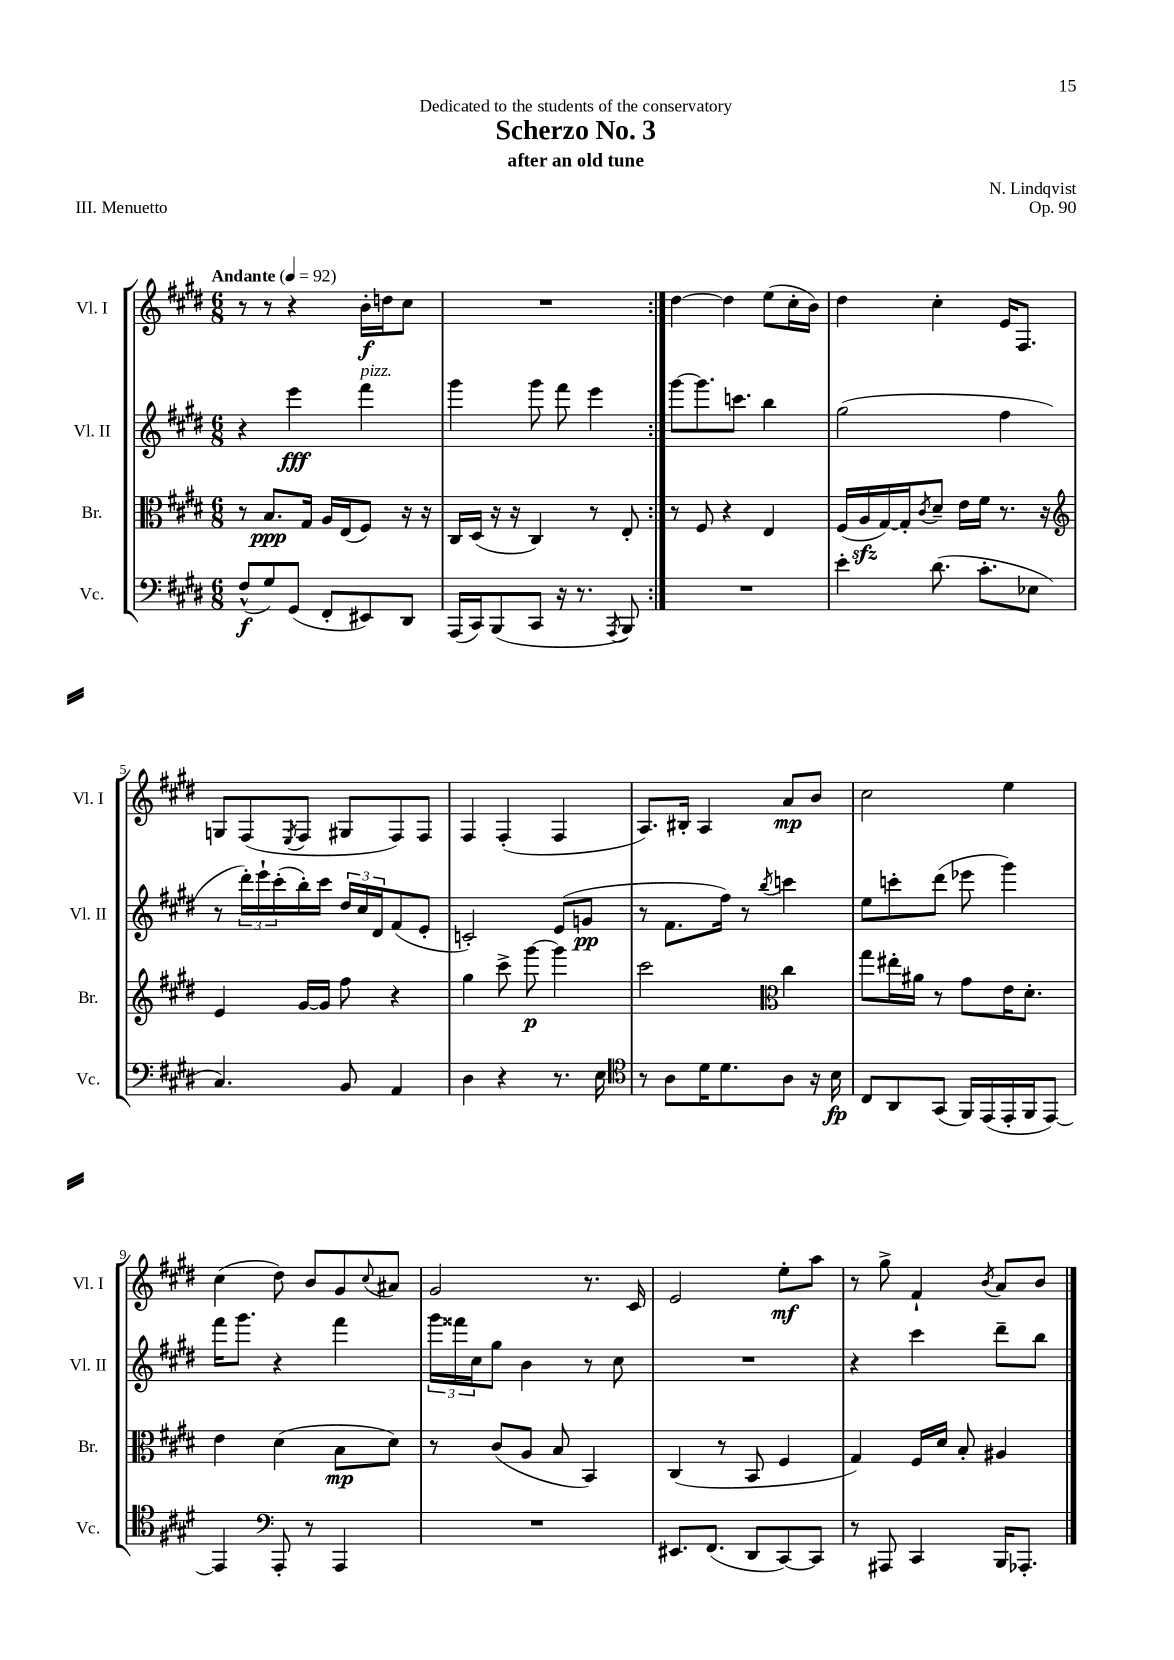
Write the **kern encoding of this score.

**kern	**kern	**kern	**kern
*staff4	*staff3	*staff2	*staff1
*clefF4	*clefC3	*clefG2	*clefG2
*k[f#c#g#d#]	*k[f#c#g#d#]	*k[f#c#g#d#]	*k[f#c#g#d#]
*M6/8	*M6/8	*M6/8	*M6/8
*MM92	*MM92	*MM92	*MM92
(8F#^^/L	8r	4r	8r
8G#/)	8.B/L	.	8r
(8GG#/J	.	4eee\	4r
.	16G#/Jk	.	.
8FF#'/L	16A/LL	.	.
.	(16E/J	.	.
8EE#/)	8F#/J)	4fff#\	16b'\LL
.	.	.	16dd\J
8DD#/J	16r	.	8cc#\J
.	16r	.	.
=	=	=	=
(16AAA/LL	16C#/LL	4ggg#\	2.r
16CC#/J)	(16D#/JJ	.	.
(8BBB/	16r	.	.
.	16r	.	.
8CC#/J	4C#/)	8ggg#\	.
16r	.	8fff#\	.
8.r	.	.	.
.	8r	4eee\	.
8qAAA/	.	.	.
8BBB/)	8E'/	.	.
=:|!	=:|!	=:|!	=:|!
2.r	8r	[8ggg#\L	[4dd#\
.	8F#/	8.ggg#\]	.
.	4r	.	4dd#\]
.	.	8.ccc\J	.
.	4E/	4bb\	(8ee\L
.	.	.	16cc#'\L
.	.	.	16b\JJ)
=	=	=	=
4e'\	(16F#/LL	(2gg#\	4dd#\
.	16A/	.	.
.	[16G#/)	.	.
.	16G#'/]J	.	.
.	8qc#/	.	.
(8.d#\	8d#~/J	.	4cc#'\
.	16e\LL	.	.
8.c#'\L	16f#\JJ	.	.
.	8.r	4ff#\	16e/LK
.	.	.	8.F#/J
8E-\J	.	.	.
.	16r	.	.
=	=	=	=
*	*clefG2	*	*
4.C#/)	4e/	8r	8G/L
.	.	24ddd#'\LL)	(8F#/
.	.	24eee`\	.
.	.	(24ccc#'\	.
.	.	.	8qE/
.	[16g#/LL	16bb'\)	8F#/J
.	16g#/]JJ	16ccc#\JJ	.
8BB/	8ff#\	24dd#/LL	8G#/L
.	.	24cc#/	.
.	.	24d#/J	.
4AA/	4r	(8f#/	8F#/)
.	.	8e'/J	8F#/J
=	=	=	=
4D#\	4gg#\	2c'/)	4F#/
4r	8ccc#^\	.	(4F#'/
.	[8ggg#\	.	.
8.r	4ggg#\]	(8e/L	4F#/
.	.	8g/J	.
16E\	.	.	.
=	=	=	=
*clefC4	*	*	*
8r	2ccc#\	8r	8.A/L)
8A\L	.	8.f#\L	.
.	.	.	16B#'/Jk
16d#\K	.	.	4A/
8.d#\	.	16ff#\Jk)	.
.	.	8r	.
*	*clefC3	*	*
.	.	8qbb/	.
8A\J	4cc#\	4ccc\	8a/L
16r	.	.	8b/J
16B\	.	.	.
=	=	=	=
8C#/L	8gg#\L	8ee\L	2cc#\
8AA/	16ee#'\L	8ccc'\	.
.	16a#\JJ	.	.
(8GG#/J	8r	(8ddd#\J	.
16FF#/LL)	8g#\L	8eee-\	.
(16EE/	.	.	.
16EE'/	16e\K	4ggg#\)	4ee\
16FF#/J	8.d#'\J	.	.
[8EE/J)	.	.	.
=	=	=	=
4EE/]	4e\	16fff#\LK	(4cc#\
.	.	8.ggg#\J	.
*clefF4	*	*	*
8AAA'/	(4d#\	4r	8dd#\)
8r	.	.	8b/L
4AAA/	8B\L	4fff#\	8g#/
.	.	.	8qqcc#/
.	8d#\J)	.	8a#/J
=	=	=	=
2.r	8r	24ggg#\LL	2g#/
.	.	24fff##\	.
.	.	24cc#\J	.
.	(8c#/L	8gg#\J	.
.	8A/J	4b\	.
.	8B/	.	.
.	4BB/)	8r	8.r
.	.	8cc#\	.
.	.	.	16c#/
=	=	=	=
8.EE#/L	(4C#/	2.r	2e/
(8.FF#/J	.	.	.
.	8r	.	.
8DD#/L	8BB/	.	.
[8CC#/)	4F#/	.	8ee'\L
8CC#/]J	.	.	8aa\J
=	=	=	=
8r	4G#/)	4r	8r
8AAA#/	.	.	8gg#^\
4CC#/	16F#/LL	4ccc#\	4f#`/
.	16d#/JJ	.	.
.	8B'/	.	.
.	.	.	8qb/
16BBB/LK	4A#/	8ddd#~\L	8a/L
8.AAA-'/J	.	.	.
.	.	8bb\J	8b/J
==	==	==	==
*-	*-	*-	*-
